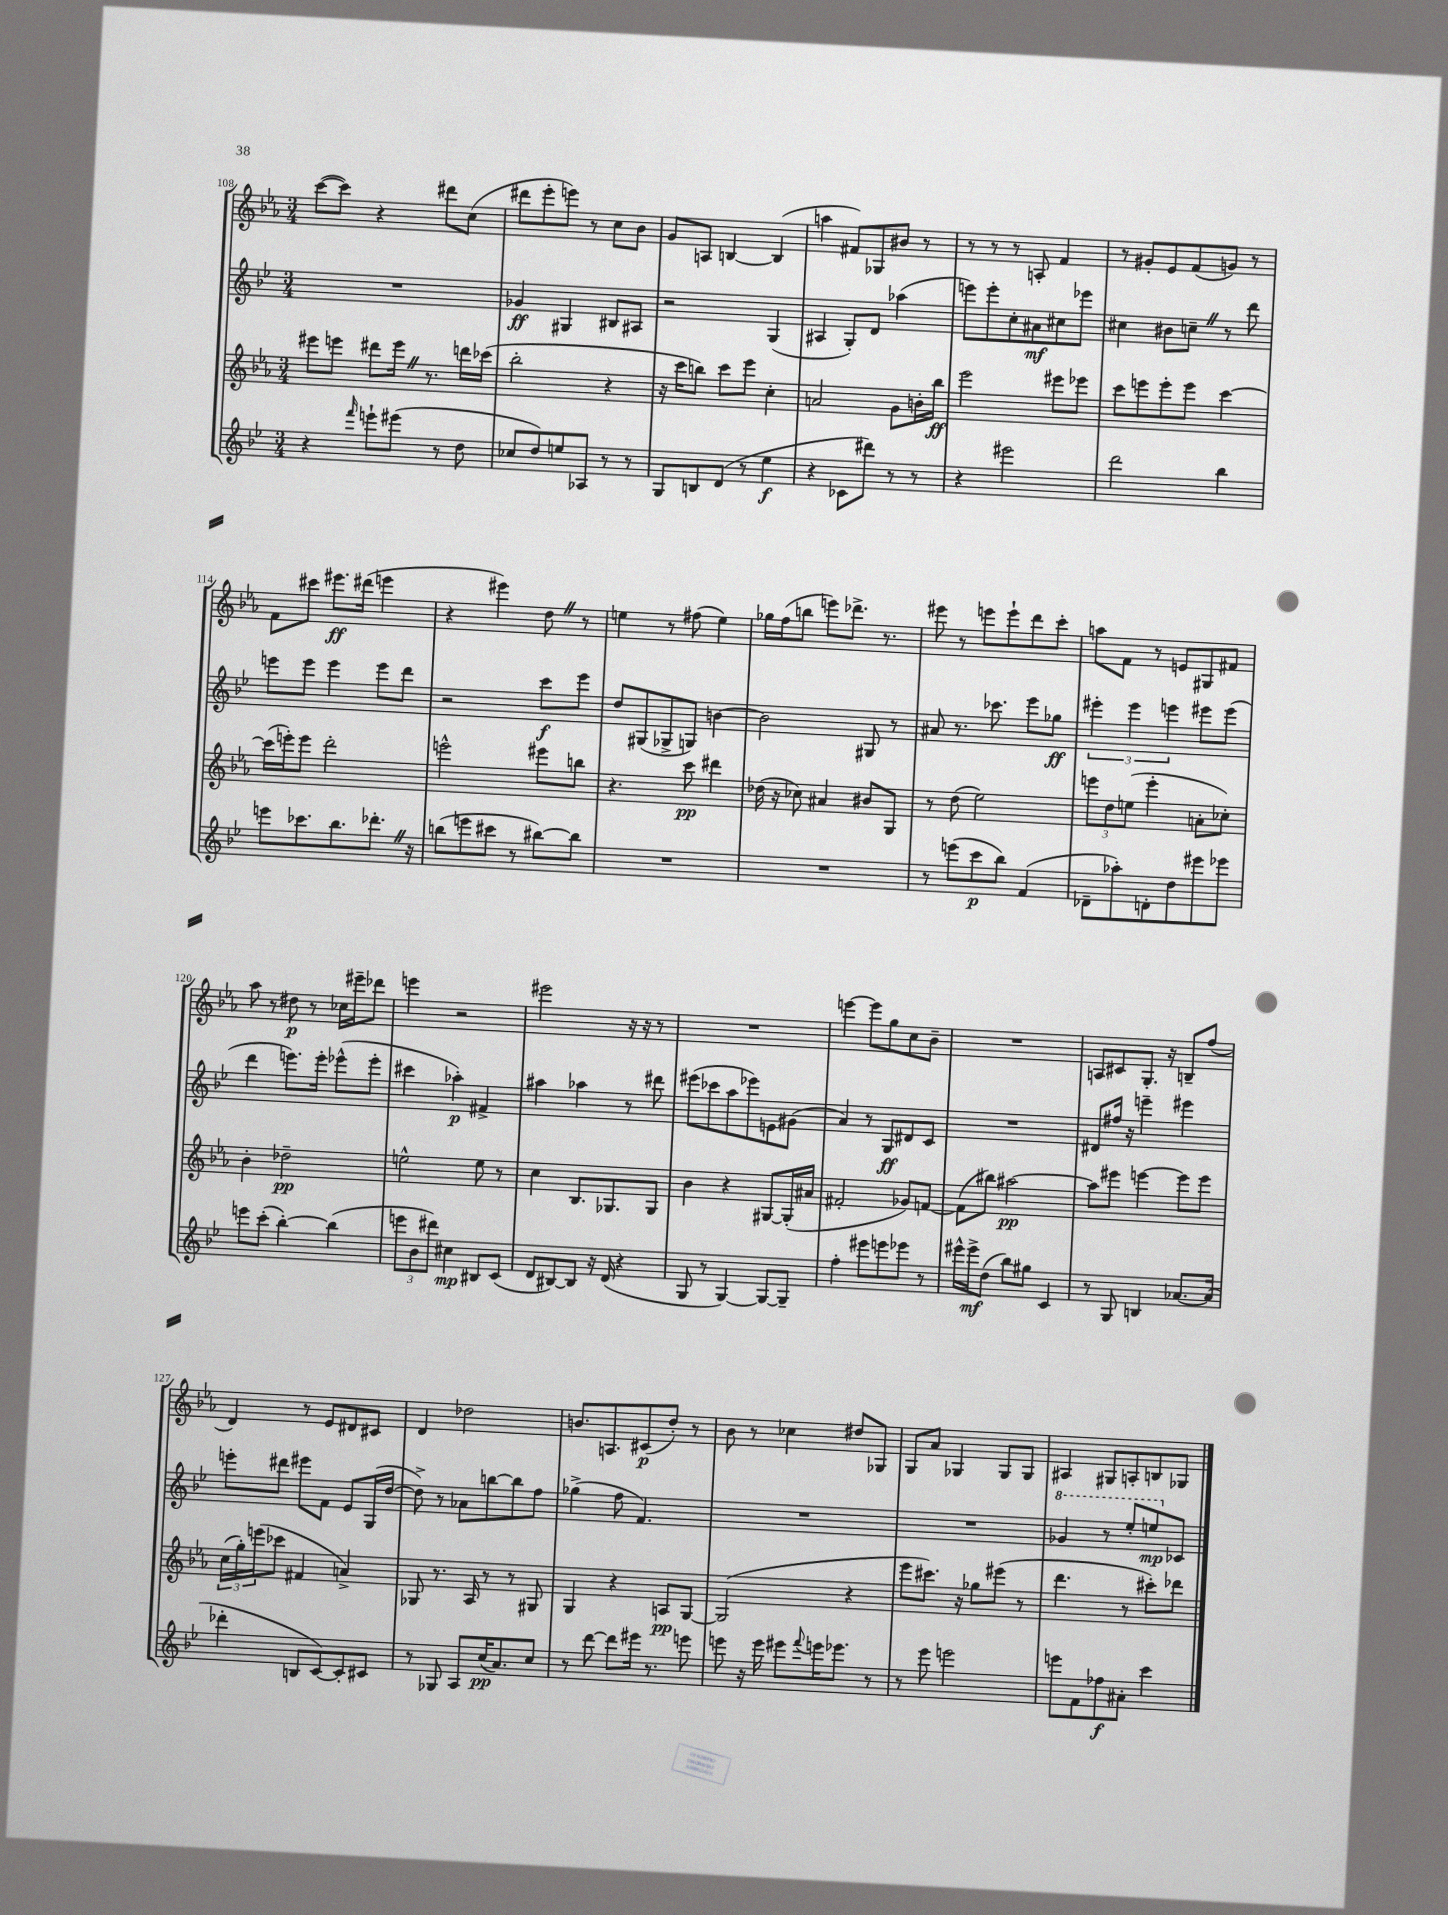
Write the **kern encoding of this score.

**kern	**kern	**kern	**kern
*staff4	*staff3	*staff2	*staff1
*clefG2	*clefG2	*clefG2	*clefG2
*k[b-e-]	*k[b-e-a-]	*k[b-e-]	*k[b-e-a-]
*M3/4	*M3/4	*M3/4	*M3/4
4r	8eee#\L	2.r	([8ccc\L
.	8eee\J	.	8ccc\]J)
16qqfff/	.	.	.
8eee`\L	8ddd#\L	.	4r
(8eee#\J	16eee\Jk	.	.
.	8.r	.	.
8r	.	.	8ddd#\L
8dd\	16ddd\LL	.	(8cc\J
.	(16ccc-\JJ	.	.
=	=	=	=
8cc-/L	2bb-'\	4g-/	8ddd#\L
8dd/)	.	.	8eee-'\
8ee/	.	4G#/	8eee\J)
8A-/J	.	.	8r
8r	4r	8B#/L	8cc\L
8r	.	8A#/J	8b-\J
=	=	=	=
8G/L	16r	2r	8g/L
.	16ccc\LK	.	.
8B/	8bb\J)	.	8A/J
(8d/J	8ccc\L	.	[4B/
8r	8eee-\J	.	.
4ee-\	4cc'\	(4G/	(4B/]
=	=	=	=
4r	2a/	4A#/	4aa\
8c-\L	.	8G'/L)	8f#/L)
8ddd#\J)	.	8d/J	8G-/
8r	8g\L	(4aa-\	8b#/J
8r	16b'\L	.	8r
.	16bb-\JJ	.	.
=	=	=	=
4r	2eee-\	8eee\L)	8r
.	.	8eee'\	8r
2eee#\	.	8cc'\	8r
.	.	8a#\	8A'/
.	8eee#\L	8cc#\	4f/
.	8eee-\J	8eee-\J	.
=	=	=	=
2ddd\	8ccc\L	4cc#\	8r
.	8eee\	.	8g#'/L
.	8eee'\	8b#\L	8e-/
.	8eee\J	8cc~\J	(8f/
4bb-\	[4ccc\	8r	8g/J)
.	.	8ddd\	8r
=	=	=	=
8eee\L	(16ccc\]LL	8eee\L	8f\L
.	16eee'\J)	.	.
8.ccc-\	8eee\J	8eee\J	8ccc#\J
.	2ddd'\	4eee\	8.eee#\L
8.bb-\	.	.	.
.	.	.	(16ddd#\Jk
8.ddd-'\J	.	8eee\L	4eee\
.	.	8ddd\J	.
16r	.	.	.
=	=	=	=
(8bb\L	2eee^^\	2r	4r
8eee\	.	.	.
8ccc#\J	.	.	4eee#\)
8r	.	.	.
[8bb#\L)	8eee#\L	8ccc\L	8dd\
8bb#\]J	8bb\J	8eee-\J	8r
=	=	=	=
2.r	4.r	8dd/L	4ee\
.	.	(8G#/	.
.	.	8G-^/	8r
.	8ccc\	8G/J)	(8ff#\
.	4ddd#\	[4b\	4ee\)
=	=	=	=
2.r	(16dd-\	2b\]	16gg-\LL
.	16r	.	(16ff\J
.	8cc-\)	.	8bb\J
.	4a#/	.	8eee\L)
.	.	.	8.ddd-^\J
.	8b#/L	8G#/	.
.	.	.	8.r
.	8G/J	8r	.
=	=	=	=
8r	8r	8a#/	8eee#\
(8eee\L	(8dd\	8.r	8r
8ccc\	2ee-\)	.	8eee\L
.	.	8.ccc-\	.
8bb-\J)	.	.	8eee`\
(4f/	.	8eee-\L	8ddd\
.	.	8gg-\J	8ccc'\J
=	=	=	=
8d-~\L	12eee\L	6eee#'\	8aa\L
.	12dd\	.	.
8aa-'\)	.	.	8f\J
.	(12ee\J	6eee#\	.
8d'\	4eee'\	.	8r
.	.	6eee\	.
8dd\	.	.	8e/L
8eee#\	8a'\L	8eee#\L	8G#/
8eee-\J	8cc-'\J)	(8eee#\J	8f#/J
=	=	=	=
8eee\L	4b-'\	4ddd\	8aa-\
(8ccc'\J	.	.	8r
[4bb-'\)	2dd-~\	8.eee\L)	8dd#\
.	.	.	8r
.	.	16eee'\Jk	.
(4bb-\]	.	(8eee-^^\L	16cc-\LL
.	.	.	16eee#~\J
.	.	8eee-'\J	8ddd-\J
=	=	=	=
12eee\L	2ee^^\	4ccc#\	4eee\
12b-\	.	.	.
12ddd#\J)	.	.	.
4cc#\	.	4aa-'\)	2r
8B#/L	8ee\	4f#^/	.
(8c/J	8r	.	.
=	=	=	=
8d/L	4cc\	4aa#\	2eee#\
[8B#/)	.	.	.
8B#/]J	8.B-/L	4aa-\	.
16r	.	.	.
(16d/	8.G-/	.	.
4r	.	8r	16r
.	.	.	16r
.	8G-/J	8ddd#\	8r
=	=	=	=
8G/	4b-\	(8eee#\L	2.r
8r	.	8ccc-\	.
[4G/)	4r	8aa\	.
.	.	8eee-\)	.
8G/_L	[8G#/L	8e\	.
8G~/]J	(16G#'/]L	(8g#\J	.
.	16a#/JJ	.	.
=	=	=	=
4ff'\	2f#'/	4a/)	[4eee\
8eee#\L	.	8r	8eee\]L
8eee\	.	8G/L	8gg\
8eee-\J	8g-/L)	8d#/	8cc\
8r	[8f/J	8c/J	8b-~\J
=	=	=	=
16eee#^^\LL	(8f\]L	2.r	2.r
16eee#^\J	.	.	.
(8dd\J	8bb#\J)	.	.
8bb-\L)	[2aa#\	.	.
8gg#\J	.	.	.
4c/	.	.	.
=	=	=	=
8r	8aa#\]L	8d#/L	8A/L
8G/	8eee#\J	16ff#/Jk	8c#/
.	.	16r	.
4B/	[4eee\	4eee~\	8.G'/J
.	.	.	16r
[8.a-/L	8eee\]L	4eee#\	8B~/L
.	8eee\J	.	(8ff/J
(16a-/]Jk	.	.	.
=	=	=	=
4ddd-'\	(24cc\LL	8eee'\L	4d/)
.	24gg'\)	.	.
.	(24eee\J	.	.
.	8ccc-\J	8ddd#\J	.
8B/L	4f#/	8eee#\L	8r
[8c/)	.	8f\J	8e-/L
8c'/]	4a^/)	8e-/L	8d#/
8c#/J	.	(16G/L	8c#/J
.	.	[16dd/JJ	.
=	=	=	=
8r	8G-/	8dd^\])	4d/
8G-/	8.r	8r	.
8A/L	.	8a-\L	2dd-\
.	16A-/	.	.
(16cc/K	8r	[8bb\	.
8.a/)	.	.	.
.	8r	8bb\]	.
8cc/J	8G#/	8ff\J	.
=	=	=	=
8r	4G/	(4gg-^\	8.b/L
[8ddd\	.	.	.
.	.	.	8.A/
8ddd\]L	4r	8ff\	.
16eee#\Jk	.	4.f/)	(8c#/
8.r	.	.	.
.	8A/L	.	8dd'/J)
8eee\	[8G/J	.	8r
=	=	=	=
8eee\	(2G/]	2.r	8b-\
16r	.	.	8r
16eee\	.	.	.
8eee#\L	.	.	4cc-\
8qqfff/	.	.	.
16eee\K	.	.	.
8.eee-\J	.	.	.
.	4r	.	8dd#/L
8r	.	.	8G-/J
=	=	=	=
8r	8eee-\L	2.r	8G/L
8eee-\	8.ccc#\J)	.	8a-/J
2eee\	.	.	4G-/
.	16r	.	.
.	8gg-\L	.	.
.	(8eee#\J	.	8G-/L
.	8r	.	8G-/J
=	=	=	=
8eee\L	4.ddd\	4gg-/	4A#/
8f\	.	.	.
8ff-\	.	8r	8G#/L
8a#'\J	8r	8eee-'/L	8A'/
4ccc\	8ccc#'\L)	8eee/	8B/
.	8ddd-\J	8c-/J	8G-/J
==	==	==	==
*-	*-	*-	*-
